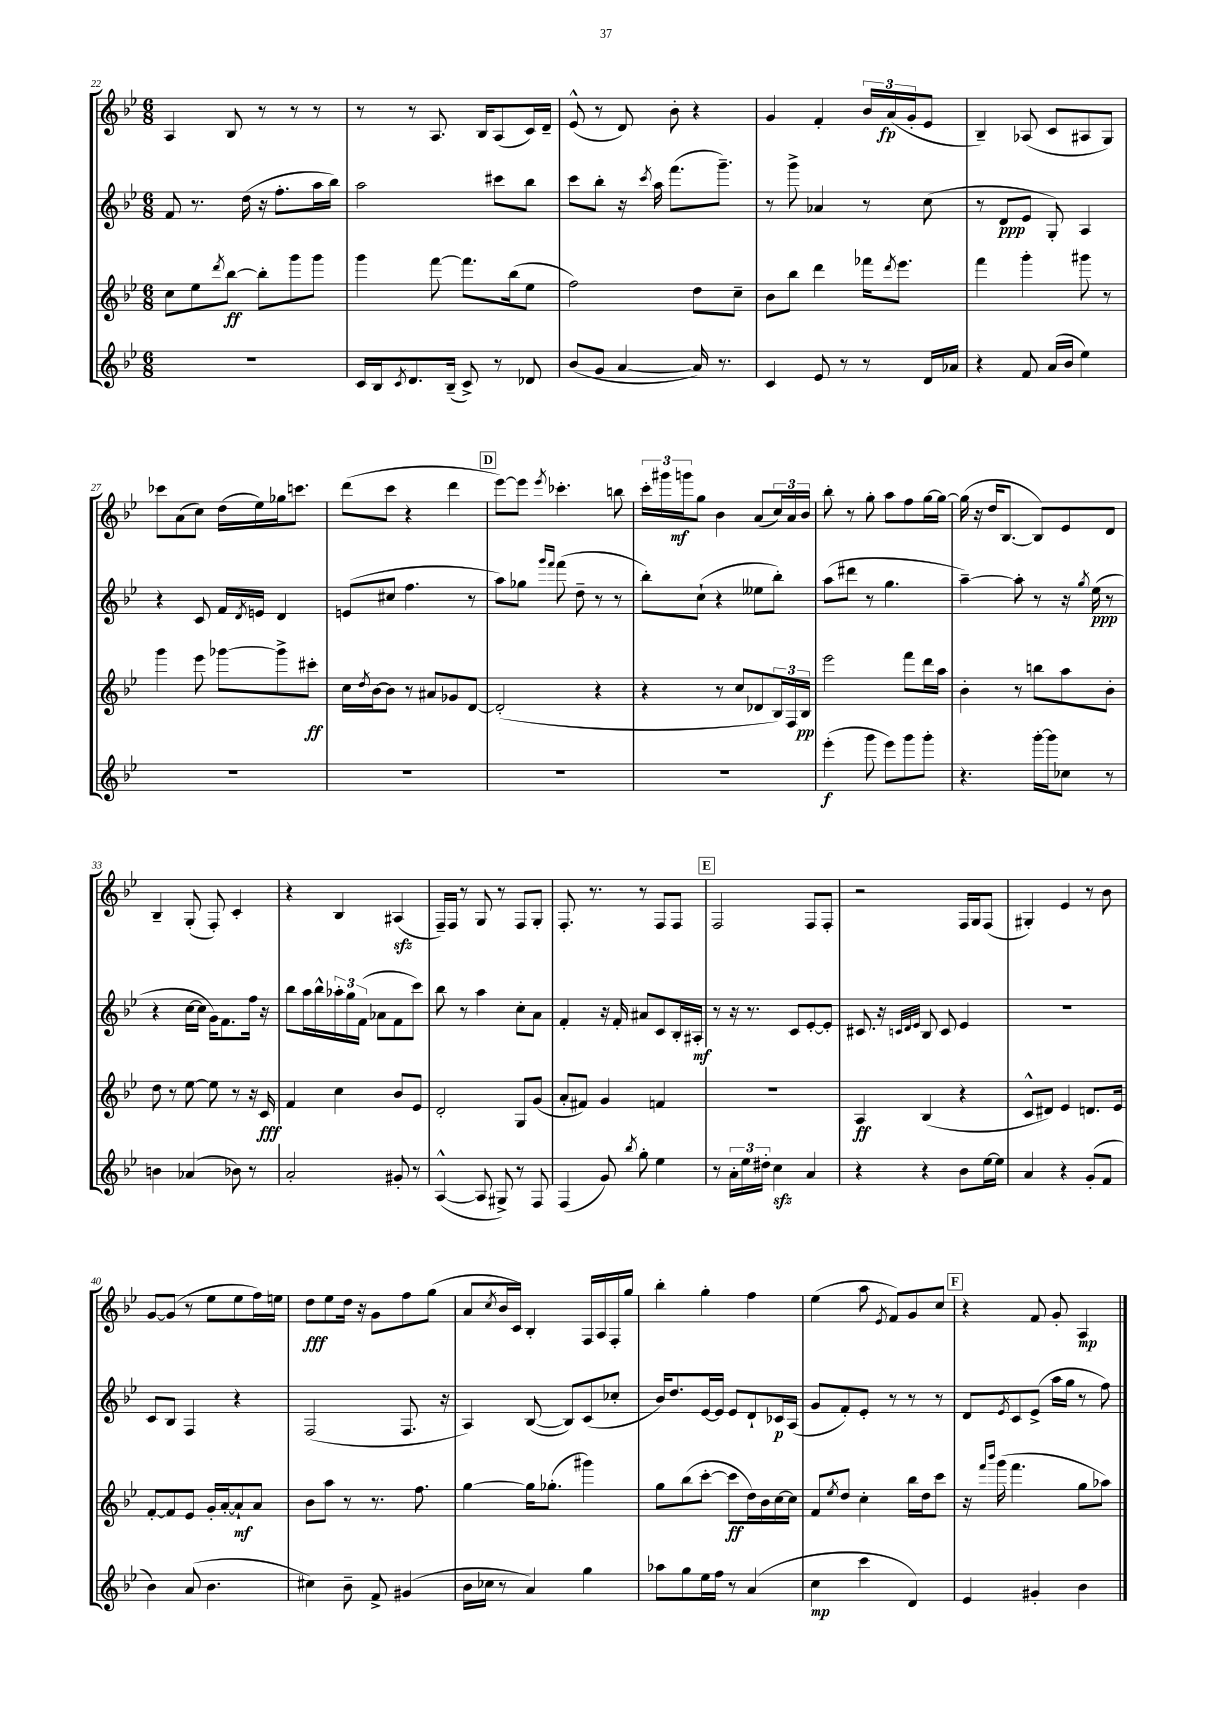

**kern	**dynam	**kern	**dynam	**kern	**dynam	**kern	**dynam
*part4	*part4	*part3	*part3	*part2	*part2	*part1	*part1
*staff4	*staff4	*staff3	*staff3	*staff2	*staff2	*staff1	*staff1
*clefG2	*	*clefG2	*	*clefG2	*	*clefG2	*
*k[b-e-]	*	*k[b-e-]	*	*k[b-e-]	*	*k[b-e-]	*
*M6/8	*	*M6/8	*	*M6/8	*	*M6/8	*
=22	=22	=22	=22	=22	=22	=22	=22
2.r	.	8cc\L	.	8f/	.	4A/	.
.	.	8ee-\	.	8.r	.	.	.
.	.	8qddd/	.	.	.	.	.
.	.	[8bb-\J	ff	.	.	8B-/	.
.	.	.	.	(16dd\	.	.	.
.	.	8bb-'\L]	.	16r	.	8r	.
.	.	.	.	8.ff'\L	.	.	.
.	.	8ggg\	.	.	.	8r	.
.	.	8ggg\J	.	16aa\L	.	8r	.
.	.	.	.	16bb-\JJ)	.	.	.
=23	=23	=23	=23	=23	=23	=23	=23
16c/LL	.	4ggg\	.	2aa\	.	8r	.
16B-/J	.	.	.	.	.	.	.
8qc/	.	.	.	.	.	.	.
8.d/	.	.	.	.	.	8r	.
.	.	[8fff\	.	.	.	8.A/	.
(16B-~/Jk	.	.	.	.	.	.	.
8c^/)	.	8.fff\L]	.	.	.	.	.
.	.	.	.	.	.	16B-/KL	.
8r	.	.	.	8ccc#X\L	.	(8A/	.
.	.	(16bb-\k	.	.	.	.	.
8d-X/	.	8ee-\J	.	8bb-\J	.	16c/L)	.
.	.	.	.	.	.	16d~/JJ	.
=24	=24	=24	=24	=24	=24	=24	=24
(8b-/L	.	2ff\)	.	8ccc\L	.	(8e-^^/	.
8g/J	.	.	.	8bb-'\J	.	8r	.
[4a/	.	.	.	16r	.	8d/)	.
.	.	.	.	8qccc/	.	.	.
.	.	.	.	16aa\	.	.	.
.	.	.	.	(8.fff\L	.	8b-'\	.
16a/])	.	8dd\L	.	.	.	4r	.
8.r	.	.	.	8.ggg~\J)	.	.	.
.	.	8cc~\J	.	.	.	.	.
=25	=25	=25	=25	=25	=25	=25	=25
4c/	.	8b-\L	.	8r	.	4g/	.
.	.	8bb-\J	.	8ggg^\	.	.	.
8e-/	.	4ddd\	.	4a-X/	.	4f'/	.
8r	.	.	.	.	.	.	.
8r	.	16fff-X\KL	.	8r	.	24b-/LL	.
.	.	.	.	.	.	(24a/	fp
.	.	8qddd/	.	.	.	.	.
.	.	8.eee-\J	.	.	.	.	.
.	.	.	.	.	.	24g'/J	.
16d/LL	.	.	.	(8cc\	.	8e-/J	.
16a-X/JJ	.	.	.	.	.	.	.
=26	=26	=26	=26	=26	=26	=26	=26
4r	.	4fff\	.	8r	.	4B-~/)	.
.	.	.	.	8d/L	ppp	.	.
8f/	.	4ggg'\	.	8e-/J	.	(8A-X/	.
(16a/LL	.	.	.	8G'/)	.	8c/L	.
16b-/JJ	.	.	.	.	.	.	.
4ee-\)	.	8ggg#X\	.	4A/	.	8A#X/	.
.	.	8r	.	.	.	8G/J)	.
!!LO:LB:g=z
=27	=27	=27	=27	=27	=27	=27	=27
2.r	.	4ggg\	.	4r	.	8ccc-X\L	.
.	.	.	.	.	.	(8a\	.
.	.	8eee-\	.	8c/	.	8cc\J)	.
.	.	[8ggg-X\L	.	16f/LL	.	(16dd\LL	.
.	.	.	.	8qd/	.	.	.
.	.	.	.	16en/JJ	.	16ee-\)	.
.	.	8ggg-^\]	.	4d/	.	16gg-X\J	.
.	.	.	.	.	.	8.cccn\J	.
.	.	8ccc#X'\J	ff	.	.	.	.
=28	=28	=28	=28	=28	=28	=28	=28
2.r	.	16cc\LL	.	(8en/L	.	(8ddd\L	.
.	.	8qdd/	.	.	.	.	.
.	.	[16b-\J	.	.	.	.	.
.	.	8b-\J]	.	8cc#X/J	.	8ccc\J	.
.	.	8r	.	4.ff\	.	4r	.
.	.	8a#X/L	.	.	.	.	.
.	.	8g-X/	.	.	.	4ddd\	.
.	.	[8d/J	.	8r	.	.	.
!!LO:REH:place=s1:t=D
=29	=29	=29	=29	=29	=29	=29	=29
2.r	.	(2d'/]	.	8aa\L)	.	[8eee-\L)	.
.	.	.	.	8gg-X\J	.	8eee-\J]	.
.	.	.	.	16qqggg/LL	.	.	.
.	.	.	.	16qqfff/JJ	.	8qeee-/	.
.	.	.	.	(8fff\	.	4.ccc-X'\	.
.	.	.	.	8dd~\	.	.	.
.	.	4r	.	8r	.	.	.
.	.	.	.	8r	.	8bbn\	.
=30	=30	=30	=30	=30	=30	=30	=30
2.r	.	4r	.	8bb-'\L)	.	24ccc'\LL	.
.	.	.	.	.	.	24ggg#X\	.
.	.	.	.	.	.	24gggn\J	mf
.	.	.	.	(8cc`\J	.	8gg\J	.
.	.	8r	.	4r	.	4b-\	.
.	.	8cc/L	.	.	.	.	.
.	.	8d-X/	.	8ee--X\L	.	(8a/L	.
.	.	24B-/L)	.	8bb-'\J)	.	24cc/L)	.
.	.	24F/	.	.	.	24a/	.
.	.	24B-/JJ	pp	.	.	24b-/JJ	.
=31	=31	=31	=31	=31	=31	=31	=31
(4eee-'\	f	2eee-\	.	(8aa\L	.	8bb-'\	.
.	.	.	.	8ddd#X\J	.	8r	.
8ggg\	.	.	.	8r	.	8gg'\	.
8eee-\L)	.	.	.	4.gg\	.	8aa\L	.
8ggg\	.	8fff\L	.	.	.	8ff\	.
8ggg'\J	.	16ddd\L	.	.	.	[16gg\L	.
.	.	16aa\JJ	.	.	.	16gg\JJ_	.
=32	=32	=32	=32	=32	=32	=32	=32
4.r	.	4b-'\	.	[4aa~\)	.	(16gg\]	.
.	.	.	.	.	.	16r	.
.	.	.	.	.	.	16dd/KL	.
.	.	.	.	.	.	[8.B-/J	.
.	.	8r	.	8aa'\]	.	.	.
[16ggg'\LL	.	8bbn\L	.	8r	.	8B-/L])	.
16ggg\J]	.	.	.	.	.	.	.
8cc-X\J	.	8aa\	.	16r	.	8e-/	.
.	.	.	.	8qgg/	.	.	.
.	.	.	.	(16ee-\	ppp	.	.
8r	.	8b-'\J	.	8r	.	8d/J	.
!!LO:LB:g=z
=33	=33	=33	=33	=33	=33	=33	=33
4bn\	.	8dd\	.	4r	.	4B-~/	.
.	.	8r	.	.	.	.	.
(4a-X/	.	[8ee-\	.	[16cc\LL	.	(8G'/	.
.	.	.	.	16cc\JJ]	.	.	.
.	.	8ee-\]	.	16g\KL)	.	8F'/)	.
.	.	.	.	8.f\	.	.	.
8b-X\)	.	8r	.	.	.	4c'/	.
8r	.	16r	.	16ff\Jk	.	.	.
.	.	16c/	fff	16r	.	.	.
=34	=34	=34	=34	=34	=34	=34	=34
2a'/	.	4f/	.	8bb-\L	.	4r	.
.	.	.	.	16aa\L	.	.	.
.	.	.	.	16bb-^^\	.	.	.
.	.	4cc\	.	24aa-X'\	.	4B-/	.
.	.	.	.	24gg\	.	.	.
.	.	.	.	(24f\JJ	.	.	.
.	.	.	.	8a-X\L	.	.	.
8g#X'/	.	8b-/L	.	8f\	.	(4A#Xzz/	.
8r	.	8e-/J	.	8ccc\J)	.	.	.
=35	=35	=35	=35	=35	=35	=35	=35
([4A^^/	.	2d'/	.	8bb-\	.	16F~/LL)	.
.	.	.	.	.	.	16F/JJ	.
.	.	.	.	8r	.	8r	.
8A/]	.	.	.	4aa\	.	8G/	.
8G#X^/)	.	.	.	.	.	8r	.
8r	.	8G/L	.	8cc'\L	.	8F/L	.
8F/	.	(8g/J	.	8a\J	.	8G'/J	.
=36	=36	=36	=36	=36	=36	=36	=36
(4F/	.	8a'/L	.	4f'/	.	8.F'/	.
.	.	8f#X/J)	.	.	.	.	.
.	.	.	.	.	.	8.r	.
8g/)	.	4g/	.	16r	.	.	.
.	.	.	.	16f'/	.	.	.
8qbb-/	.	.	.	.	.	.	.
8gg'\	.	.	.	8a#X/L	.	8r	.
4ee-\	.	4fn/	.	8c/	.	8F/L	.
.	.	.	.	16B-'/L	.	8F/J	.
.	.	.	.	16A#X'/JJ	mf	.	.
!!LO:REH:place=s1:t=E
=37	=37	=37	=37	=37	=37	=37	=37
8r	.	2.r	.	8r	.	2F/	.
24a'\LL	.	.	.	16r	.	.	.
24ee-\	.	.	.	.	.	.	.
.	.	.	.	8.r	.	.	.
24dd#X'\JJ	.	.	.	.	.	.	.
4cczz\	.	.	.	.	.	.	.
.	.	.	.	8c/L	.	.	.
4a/	.	.	.	[8e-'/	.	8F/L	.
.	.	.	.	8e-'/J]	.	8F'/J	.
=38	=38	=38	=38	=38	=38	=38	=38
4r	.	4A/	ff	8.c#X/	.	2r	.
.	.	.	.	16r	.	.	.
.	.	.	.	32qqcn/LLL	.	.	.
.	.	.	.	32qqd/	.	.	.
.	.	.	.	32qqe-/JJJ	.	.	.
4r	.	(4B-/	.	8B-/	.	.	.
.	.	.	.	8c/	.	.	.
8b-\L	.	4r	.	4e-/	.	16F/LL	.
.	.	.	.	.	.	16G/J	.
[16ee-\L	.	.	.	.	.	(8F/J	.
16ee-\JJ]	.	.	.	.	.	.	.
=39	=39	=39	=39	=39	=39	=39	=39
4a/	.	8c^^/L	.	2.r	.	4G#X'/)	.
.	.	8d#X/J)	.	.	.	.	.
4r	.	4e-/	.	.	.	4e-/	.
(8g'/L	.	8.dn/L	.	.	.	8r	.
8f/J	.	.	.	.	.	8b-\	.
.	.	16e-/Jk	.	.	.	.	.
!!LO:LB:g=z
=40	=40	=40	=40	=40	=40	=40	=40
4b-\)	.	[8f'/L	.	8c/L	.	[8g/L	.
.	.	8f/]	.	8B-/J	.	(8g/J]	.
(8a/	.	8e-/J	.	4F/	.	8r	.
4.b-\	.	16g'/LL	.	.	.	8ee-\L	.
.	.	[16a'/J	.	.	.	.	.
.	.	8a`/]	mf	4r	.	8ee-\	.
.	.	8a/J	.	.	.	16ff\L)	.
.	.	.	.	.	.	16een\JJ	.
=41	=41	=41	=41	=41	=41	=41	=41
4cc#X\)	.	8b-\L	.	(2F/	.	8dd\L	fff
.	.	8aa\J	.	.	.	8ee-\	.
8b-~\	.	8r	.	.	.	16dd\Jk	.
.	.	.	.	.	.	16r	.
8f^/	.	8.r	.	.	.	8g\L	.
(4g#X/	.	.	.	8.F/	.	8ff\	.
.	.	8.ff\	.	.	.	.	.
.	.	.	.	.	.	(8gg\J	.
.	.	.	.	16r	.	.	.
=42	=42	=42	=42	=42	=42	=42	=42
16b-\LL	.	[4gg\	.	4A/)	.	8a/L	.
16cc-X\JJ	.	.	.	.	.	.	.
.	.	.	.	.	.	8qcc/	.
8r	.	.	.	.	.	16b-/L	.
.	.	.	.	.	.	16c/JJ)	.
4a/)	.	16gg\KL]	.	([8B-/	.	4B-'/	.
.	.	(8.gg-X'\J	.	.	.	.	.
.	.	.	.	8B-/L])	.	.	.
4gg\	.	4ggg#X\)	.	(8c/	.	16F/LL	.
.	.	.	.	.	.	16A/	.
.	.	.	.	8cc-X'/J	.	16F'/	.
.	.	.	.	.	.	16gg/JJ	.
=43	=43	=43	=43	=43	=43	=43	=43
8aa-X\L	.	8gg\L	.	16b-/KL)	.	4bb-'\	.
.	.	.	.	8.dd/	.	.	.
8gg\	.	(8bb-\	.	.	.	.	.
16ee-\L	.	[8ccc'\J	.	[16e-/L	.	4gg'\	.
16ff\JJ	.	.	.	16e-/JJ]	.	.	.
8r	.	8ccc\L]	ff	8e-/L	.	.	.
(4a/	.	16dd\L)	.	8d`/	.	4ff\	.
.	.	16b-\	.	.	.	.	.
.	.	[16cc\	.	16c-X/L	p	.	.
.	.	16cc\JJ]	.	(16A/JJ	.	.	.
=44	=44	=44	=44	=44	=44	=44	=44
4cc\	mp	8f/L	.	8g/L	.	(4ee-\	.
.	.	8qee-/	.	.	.	.	.
.	.	8dd/J	.	8f'/)	.	.	.
4ccc\	.	4cc'\	.	8e-'/J	.	8aa\	.
.	.	.	.	.	.	8qe-/	.
.	.	.	.	8r	.	8f/L)	.
4d/)	.	16bb-\LL	.	8r	.	8g/	.
.	.	16dd\J	.	.	.	.	.
.	.	8ccc\J	.	8r	.	8cc/J	.
!!LO:REH:place=s1:t=F
=45	=45	=45	=45	=45	=45	=45	=45
4e-/	.	16r	.	8d/L	.	4r	.
.	.	16qqfff/LL	.	.	.	.	.
.	.	16qqbbb-/JJ	.	.	.	.	.
.	.	(16ggg\	.	.	.	.	.
.	.	.	.	8qe-/	.	.	.
.	.	4.fff\	.	8c/	.	.	.
4g#X'/	.	.	.	(8e-^/J	.	8f/	.
.	.	.	.	16aa\LL	.	8g'/	.
.	.	.	.	16gg\JJ	.	.	.
4b-\	.	8gg\L	.	8r	.	4A/	mp
.	.	8aa-X\J)	.	8ff\)	.	.	.
==	==	==	==	==	==	==	==
*-	*-	*-	*-	*-	*-	*-	*-
